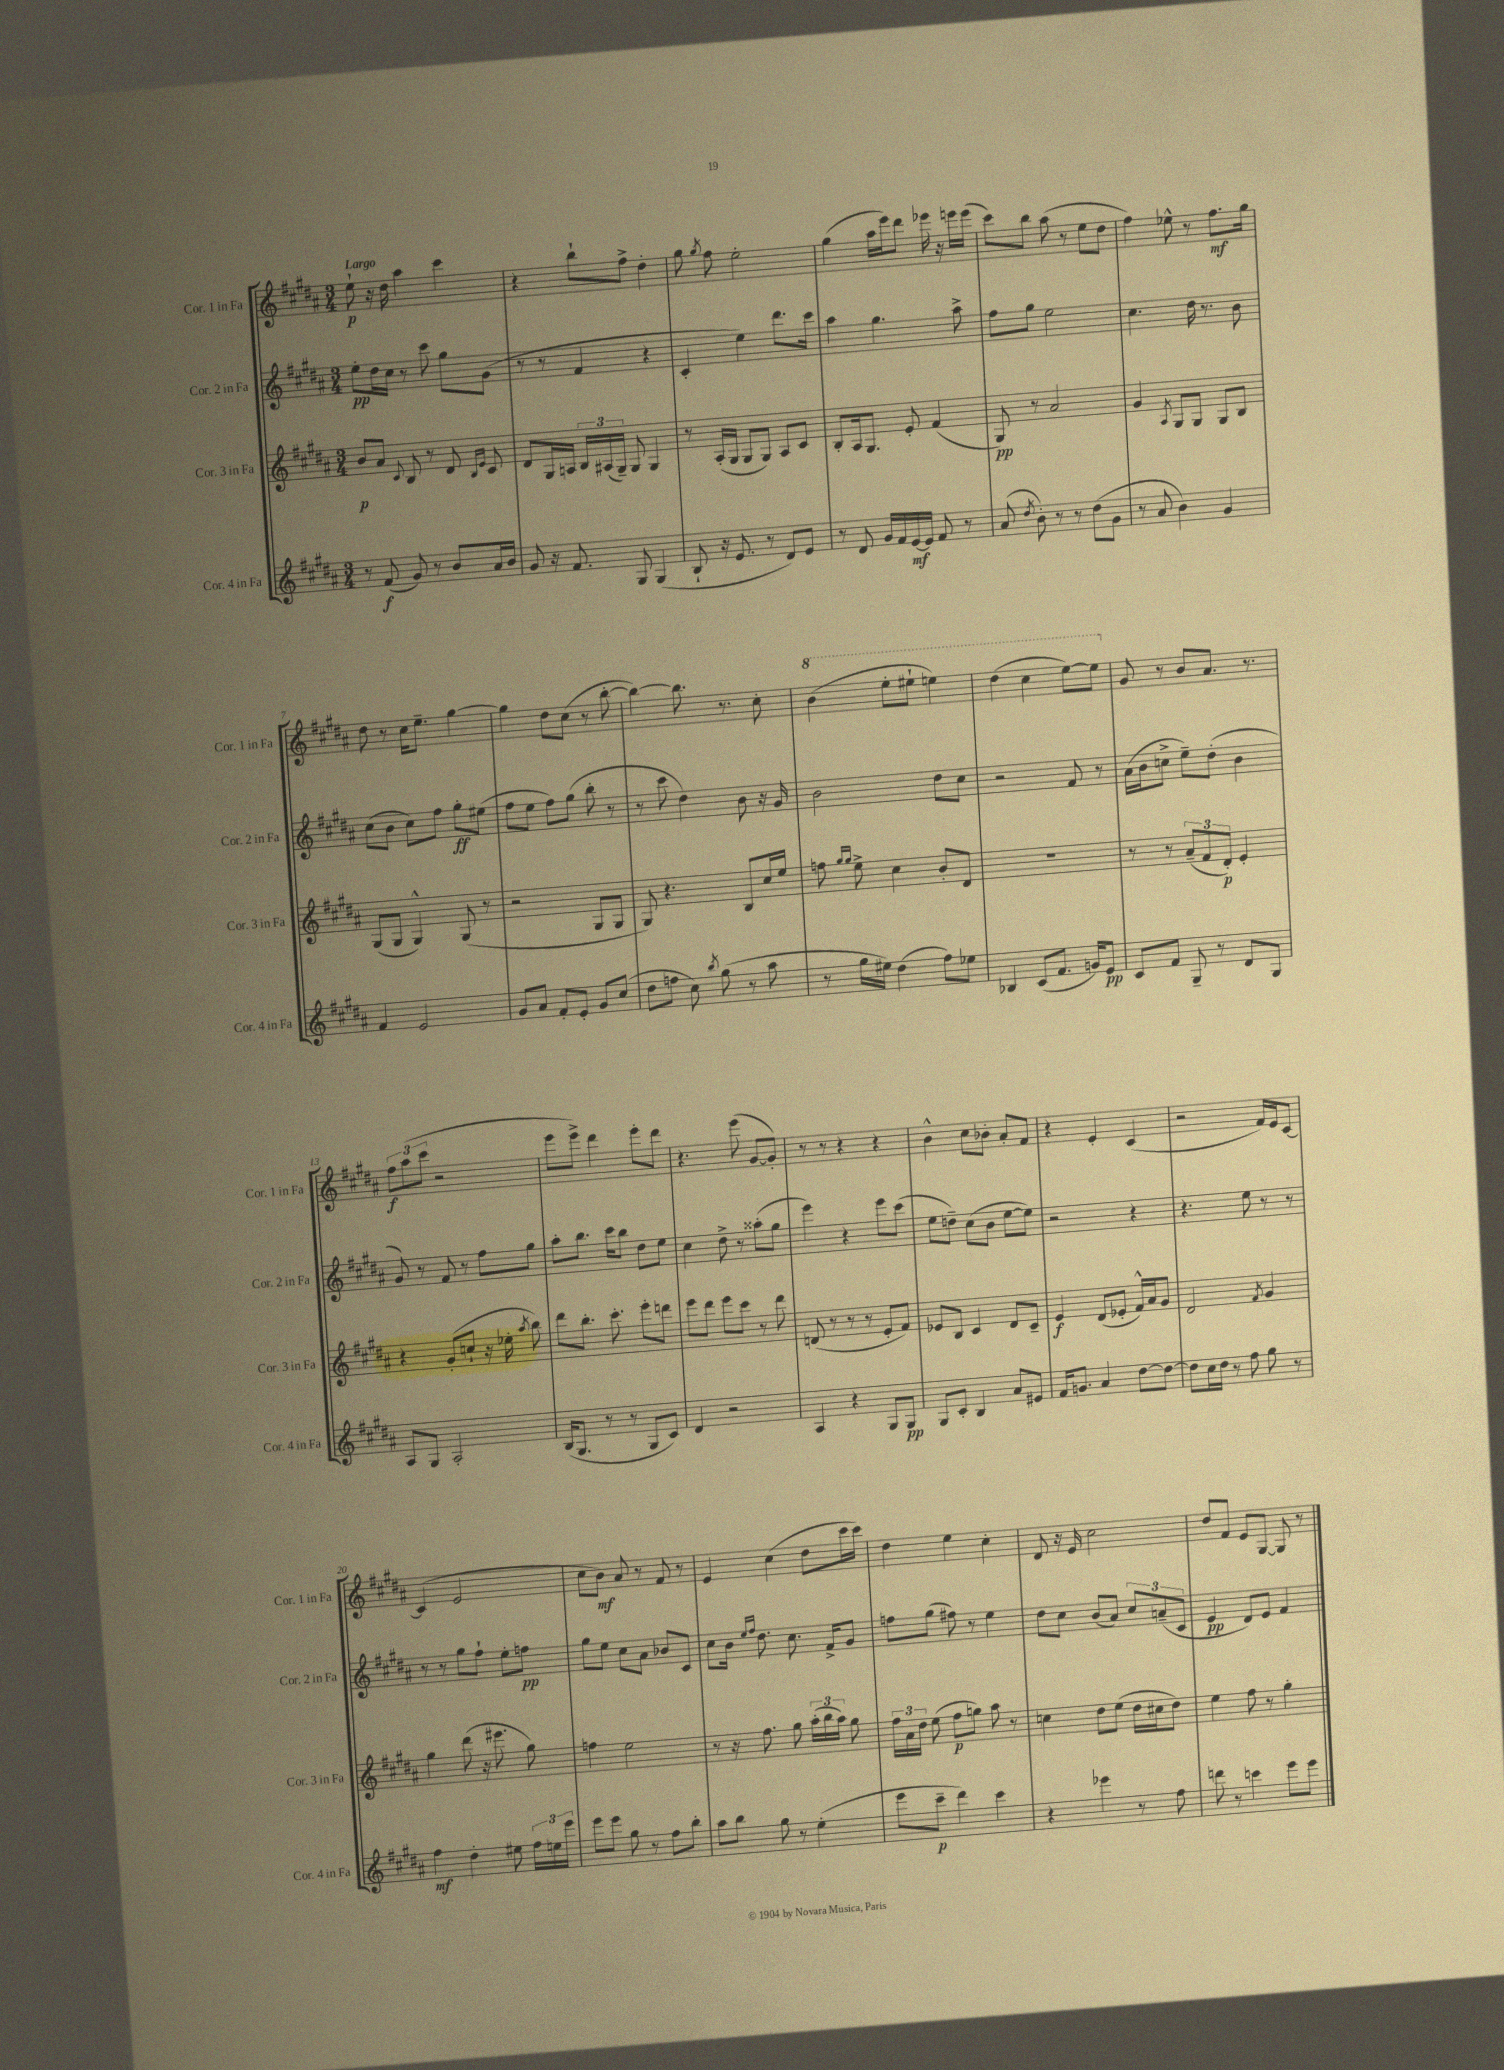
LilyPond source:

<<
\new StaffGroup <<
\new Staff = "s0" \with { instrumentName = "Cor. 1 in Fa" shortInstrumentName = "Cor. 1 in Fa" } {
    \clef treble \key b \major \numericTimeSignature \time 3/4 \tempo "Largo"
    \autoBeamOff e''8-!\p r16 dis''16 ais''4 cis'''4 |
    r4 b''8[-! fis''8]-> dis''4-. |
    gis''8 \acciaccatura { gis''8 } fis''8 e''2-. |
    gis''4( ais''16[ e'''16) dis'''8] ees'''16 r16 e'''16[ e'''16]( |
    cis'''8[) b''8] ais''8( r8 e''8[ dis''8] |
    fis''4) ees''8-^ r8 fis''8.[\mf gis''16] |
    dis''8 r8 cis''16[ e''8.]-- gis''4~ |
    gis''4 dis''8[ cis''8]( r8 b''8~-. |
    b''4~) b''8. r8. cis''8-. |
    \ottava #1 b''4( e'''8[-. eis'''8]-! e'''4) |
    dis'''4( cis'''4 e'''8[~) e'''8] \ottava #0 |
    gis'8 r8 b'8[ ais'8.] r8. |
    \tuplet 3/2 { fis''8[\f ais''8( cis'''8] } r2 |
    e'''8[ e'''8]->) dis'''4 e'''8[-. dis'''8] |
    r4. e'''8( gis'8[~ gis'8]-.) |
    r8 r8 r4 r4 |
    b'4-^ cis''8[ bes'8]-. ais'8[-. fis'8] |
    r4 e'4-. cis'4( |
    r2 fis'16[) e'16 cis'8]~ |
    cis'4( e'2 |
    cis''8[ b'8]\mf) ais'8 r8 fis'8 r8 |
    e'4 cis''4( dis''8[ cis'''16 cis'''16]) |
    dis''4 e''4 cis''4-. |
    dis'8 r16 e'16 cis''2 |
    dis''8[ fis'8] e'8[ gis8]~ gis8 r8 \bar "|." |
}
\new Staff = "s1" \with { instrumentName = "Cor. 2 in Fa" shortInstrumentName = "Cor. 2 in Fa" } {
    \clef treble \key b \major \numericTimeSignature \time 3/4
    \autoBeamOff e''8[-.\pp dis''16 cis''16] r8 cis'''8 gis''8[ gis'8]( |
    r8 r8 fis'4 r4 |
    cis'4-. e''4) dis'''8.[ cis'''16] |
    ais''4 gis''4. ais''8-> |
    fis''8[ gis''8] e''2 |
    cis''4. dis''16 r8. b'8 |
    cis''8[( b'8] cis''8[) fis''8] gis''8[-.\ff eis''8]( |
    fis''8[ e''8] fis''8[) gis''8]( b''8-. r8 |
    r8 cis'''8 dis''4) b'8 r16 gis'16 |
    b'2 dis''8[ cis''8] |
    r2 fis'8 r8 |
    ais'16[( b'16 c''8]-> e''8[--) dis''8]-.( b'4 |
    gis'8) r8 fis'8 r8 fis''8[ gis''8] |
    ais''8[-. b''8.] cis'''16[ b''8] dis''8[ e''8] |
    cis''4 dis''8-> r8 aisis''8[-.( gis''8] |
    e'''4) r4 e'''8[ cis'''8]( |
    e''8[ d''8]--) cis''8[( b'8] e''8[~ e''8]) |
    r2 r4 |
    r4. e''8 r8 r8 |
    r8 r8 gis''8[ fis''8]-! e''8[-. f''8]\pp |
    gis''8[ e''8] cis''8[ ais'8] bes'8[ cis'8] |
    cis''8[ b'16] \grace { e''16[ fis''16] } dis''8. cis''8. fis'16[-> gis'8] |
    f''8[ gis''8]( fis''8) r8 e''4 |
    dis''8[ cis''8] b'8[( ais'8]) \tuplet 3/2 { cis''8[ a'8--( cis'8] } |
    e'4\pp dis'8[) e'8] fis'4 \bar "|." |
}
\new Staff = "s2" \with { instrumentName = "Cor. 3 in Fa" shortInstrumentName = "Cor. 3 in Fa" } {
    \clef treble \key b \major \numericTimeSignature \time 3/4
    \autoBeamOff b'8[\p ais'8] \appoggiatura { cis'8 } b8 r8 dis'8 \grace { b16[ e'16] } cis'8 |
    dis'8[ gis16 a16] \tuplet 3/2 { b16[ ais16( gis16]--) } gis8 gis4 |
    r8 ais16[-.( gis16] gis8[ gis8]) ais8[ cis'8] |
    b8[-. ais16 gis8.] e'8-. fis'4( |
    gis8\pp) r8 ais'2 |
    gis'4 \acciaccatura { ais8 } gis8[ gis8] gis8[ b8] |
    gis8[( gis8] gis4-^) gis8( r8 |
    r2 gis8[ gis8] |
    gis8) r4. b8[ cis''16 e''16] |
    f''8 \grace { gis''16[ gis''16] } e''8-> cis''4 b'8[-. dis'8] |
    R2. |
    r8 r8 \tuplet 3/2 { ais'8[--( fis'8 dis'8]-.\p) } e'4-. |
    r4 gis'8[-.( c''8]-! r16 ees''16-. \acciaccatura { ais''8 } b''8) |
    dis'''8[ b''8.]-. cis'''8.-. e'''8[-. d'''8] |
    e'''8[ dis'''8] e'''8[ cis'''8] r8 dis'''8 |
    d'8( r8 r8 r8 e'8[-. fis'8]) |
    ees'8[ b8] cis'4 dis'8[ cis'8]-- |
    e'4\f dis'8[( ees'8]-. fis'16[-^) ais'16 gis'8] |
    dis'2 \acciaccatura { fis'8 } gis'4 |
    gis''4 dis'''8( r16 eis'''8. gis''8) |
    f''4 e''2 |
    r8 r16 fis''8. gis''8 \tuplet 3/2 { ais''16[-.( b''16 ais''16]) } gis''8 |
    \tuplet 3/2 { fis''16[ ais'16 dis''16] } e''8( fis''8[\p g''8]) ais''8 r8 |
    c''4 dis''8[ e''8]( dis''16[ cis''16 dis''8]) |
    e''4 fis''8 r8 gis''4-. \bar "|." |
}
\new Staff = "s3" \with { instrumentName = "Cor. 4 in Fa" shortInstrumentName = "Cor. 4 in Fa" } {
    \clef treble \key b \major \numericTimeSignature \time 3/4
    \autoBeamOff r8 fis'8\f( gis'8) r8 b'8[ ais'16 b'16] |
    gis'8 r16 fis'8. gis8 gis4( |
    b8-! r16 e'8. r8 dis'8[) e'8] |
    r8 dis'8 gis'16[ fis'16 e'16~\mf e'16] fis'8 r8 |
    ais'8( \acciaccatura { dis''8 } b'8-.) r8 r8 dis''8[( gis'8] |
    r8 ais'8 b'4) gis'4 |
    fis'4 e'2 |
    gis'8[ ais'8] fis'8[-. e'8]-. gis'8[ cis''8]( |
    dis''8[ f''8] cis''8) \acciaccatura { b''8 } gis''8( r8 ais''8 |
    r8 gis''16[ eis''16]) dis''4( fis''8[) ees''8] |
    bes4 cis'8[( fis'8.] g'16[) e'8]\pp |
    cis'8[ fis'8] gis8-- r8 dis'8[ gis8] |
    ais8[ gis8] ais2-. |
    b16[( gis8.] r8 r8 gis8[ cis'8]) |
    dis'4 r2 |
    ais4 r4 gis8[ gis8]\pp |
    gis8[ cis'8]-. b4 ais'8[ eis'8] |
    fis'16[ g'8.] ais'4 dis''8[~ dis''8]~ |
    dis''8[ cis''16 dis''16] r8 fis''8 gis''8 r8 |
    fis''4\mf dis''4-. eis''8 \tuplet 3/2 { fis''16[ e''16 e'''16] } |
    e'''8[ e'''8] gis''8 r8 fis''8[ b''8]-. |
    ais''8[ b''8] gis''8 r8 e''4-.( |
    e'''8[ cis'''8]--\p dis'''4) cis'''4 |
    r4 ees'''4 r8 fis''8 |
    d'''8 r8 c'''4 e'''8[ e'''8] \bar "|." |
}
>>
>>
